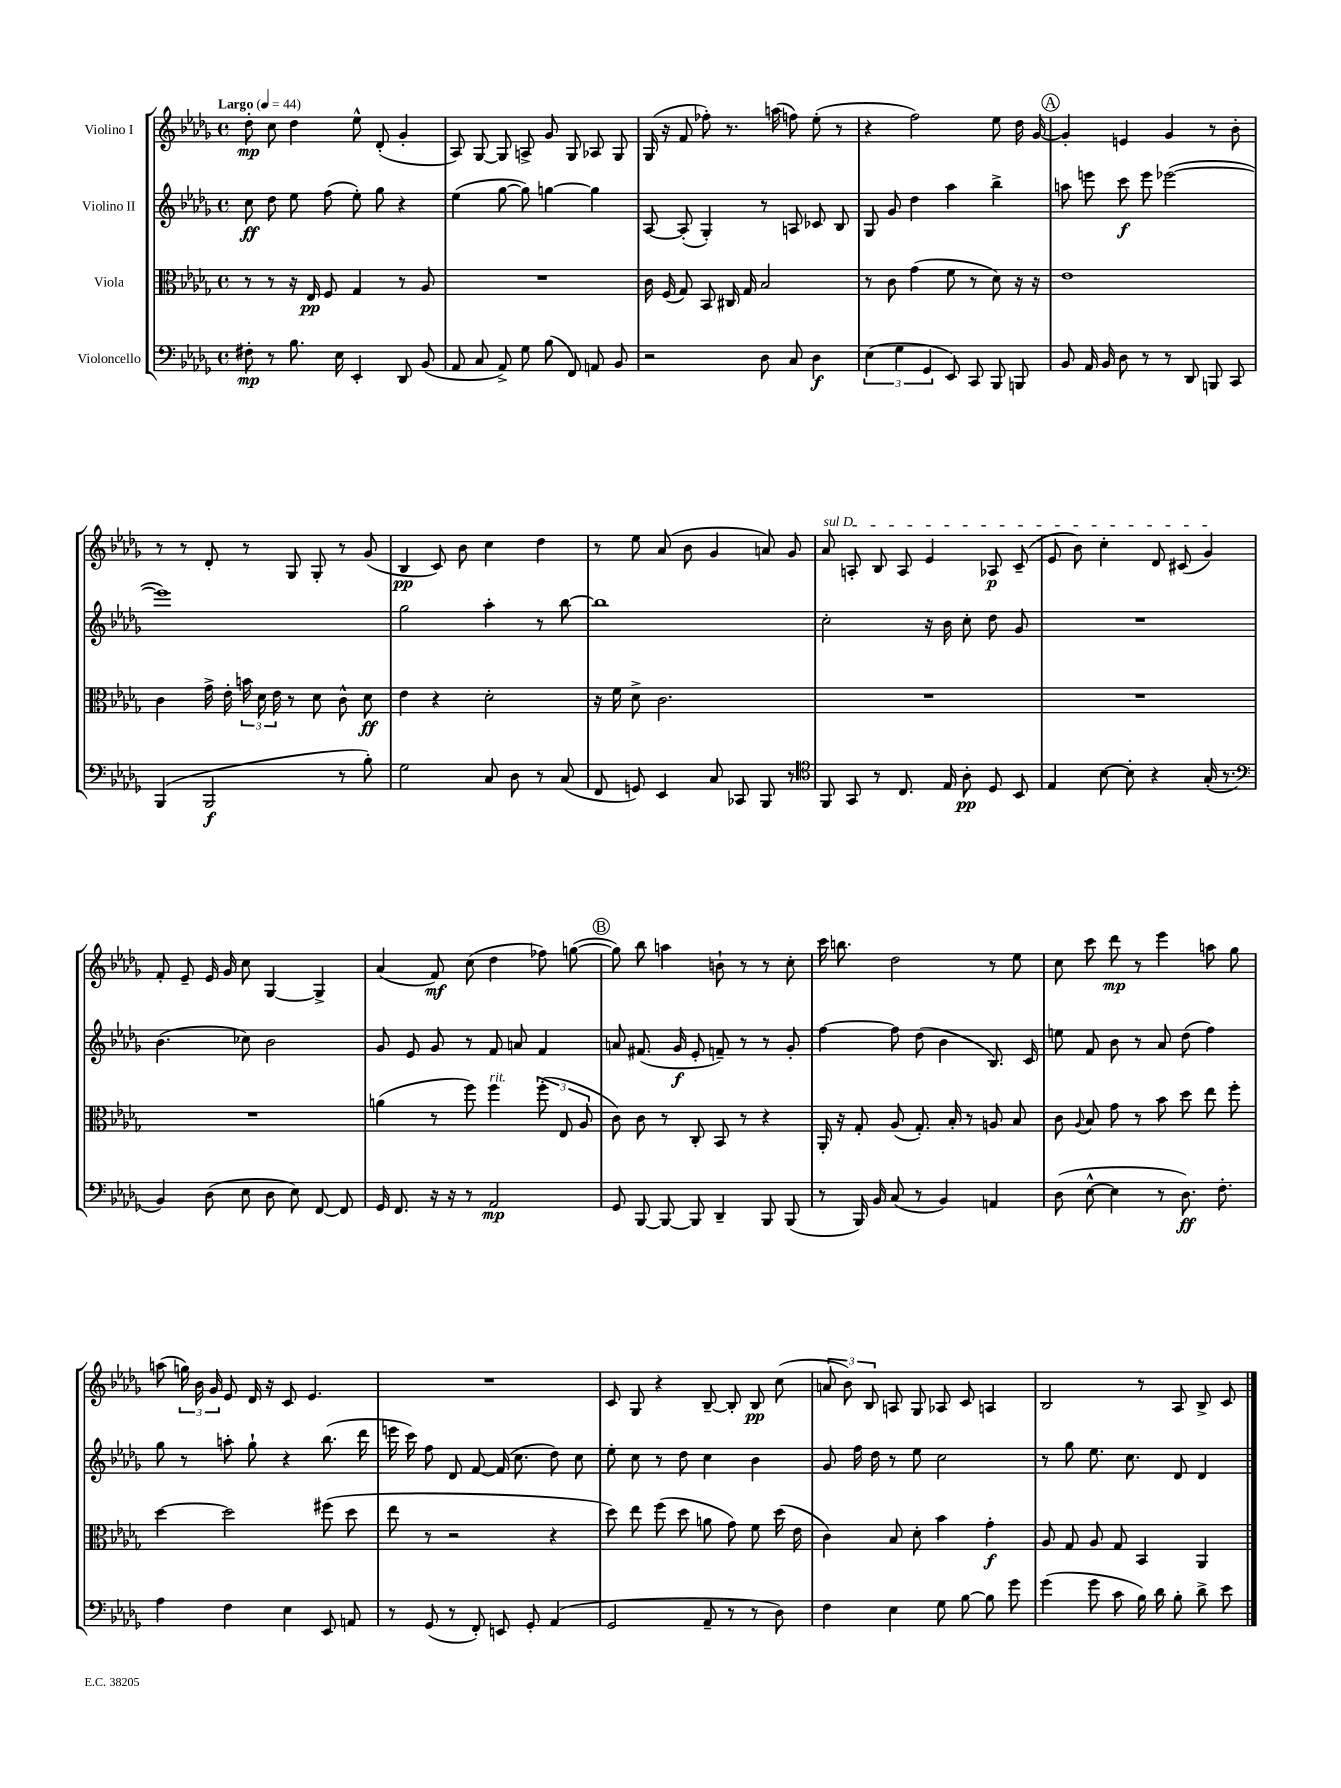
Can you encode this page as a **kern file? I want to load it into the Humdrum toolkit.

**kern	**kern	**kern	**kern
*staff4	*staff3	*staff2	*staff1
*clefF4	*clefC3	*clefG2	*clefG2
*k[b-e-a-d-g-]	*k[b-e-a-d-g-]	*k[b-e-a-d-g-]	*k[b-e-a-d-g-]
*M4/4	*M4/4	*M4/4	*M4/4
*met(c)	*met(c)	*met(c)	*met(c)
*MM44	*MM44	*MM44	*MM44
8F#'\	8r	8cc\	8dd-'\
8r	8r	8dd-\	8cc\
8.B-\	16r	8ee-\	4dd-\
.	16E-/	.	.
.	8F/	(8ff\	.
16E-\	.	.	.
4EE-'/	4G-/	8ee-'\)	8ee-^^\
.	.	8gg-\	(8d-'/
8DD-/	8r	4r	4g-'/
(8BB-/	8A-/	.	.
=	=	=	=
8AA-/	1r	(4ee-\	8A-/)
8C/	.	.	[8G-/
8AA-^/)	.	[8gg-\	8G-/]
8G-\	.	8gg-\])	8A^/
(8B-\	.	[4gg\	8g-/
8FF/)	.	.	8G-/
8AA/	.	4gg\]	8A-/
8BB-/	.	.	8G-/
=	=	=	=
2r	16c\	[8A-/	(16G-/
.	(16F/	.	16r
.	8G-/)	(8A-'/]	8f/
.	8BB-/	4G-'/)	8ff-'\)
.	16C#/	.	8.r
.	16G-/	.	.
8D-\	2B-/	8r	.
.	.	.	(16aa\
8C/	.	8A/	8ff\)
4D-\	.	8c-/	(8ee-'\
.	.	8B-/	8r
=	=	=	=
(6E-\	8r	8G-/	4r
.	8c\	8g-/	.
6G-\	.	.	.
.	(4g-\	4dd-\	2ff\)
6GG-/	.	.	.
8EE-/)	8f\	4aa-\	.
8CC/	8r	.	.
8BBB-/	8d-\)	4bb-^\	8ee-\
8BBB/	16r	.	16dd-\
.	16r	.	[16g-/
=	=	=	=
8BB-/	1e-	8aa\	4g-'/]
16AA-/	.	8eee\	.
16BB-/	.	.	.
8D-\	.	8ccc\	4e/
8r	.	8eee\	.
8r	.	([2eee-\	4g-/
8DD-/	.	.	.
8BBB/	.	.	8r
8CC/	.	.	8b-'\
=	=	=	=
(4BBB-/	4c\	1eee-])	8r
.	.	.	8r
2BBB-/	16g-^\	.	8d-'/
.	16e-'\	.	.
.	24b\	.	8r
.	24d-\	.	.
.	24e-\	.	.
.	8r	.	8G-/
.	8d-\	.	8G-'/
8r	8c^^\	.	8r
8B-'\)	8d-\	.	(8g-/
=	=	=	=
2G-\	4e-\	2gg-\	4B-/
.	4r	.	8c/)
.	.	.	8b-\
8C/	2d-'\	4aa-'\	4cc\
8D-\	.	.	.
8r	.	8r	4dd-\
(8C/	.	[8bb-\	.
=	=	=	=
8FF/	16r	1bb-]	8r
.	16f\	.	.
8GG/)	8d-^\	.	8ee-\
4EE-/	2.c\	.	(8a-/
.	.	.	8b-\
8C/	.	.	4g-/
8CC-/	.	.	.
8BBB-/	.	.	8a/)
8r	.	.	8g-/
=	=	=	=
*clefC4	*	*	*
8FF/	1r	2cc'\	8a-/
8GG-/	.	.	8A'/
8r	.	.	8B-/
8.C/	.	.	8A/
.	.	16r	4e-/
16E-/	.	16b-\	.
8A-'\	.	8cc'\	.
8D-/	.	8dd-\	8A-/
8BB-/	.	8g-/	(8c~/
=	=	=	=
4E-/	1r	1r	8e-/
.	.	.	8b-\)
[8B-\	.	.	4cc'\
8B-'\]	.	.	.
4r	.	.	8d-/
.	.	.	(8c#/
(16G-'/	.	.	4g-/)
8.r	.	.	.
=	=	=	=
*clefF4	*	*	*
4BB-/)	1r	(4.b-\	8f'/
.	.	.	8e-~/
(8D-\	.	.	16e-/
.	.	.	16g-/
8E-\	.	8cc-\)	8cc\
8D-\	.	2b-\	[4G-/
8E-\)	.	.	.
[8FF/	.	.	4G-^/]
8FF/]	.	.	.
=	=	=	=
16GG-/	(4a\	8g-/	(4a-/
8.FF/	.	.	.
.	.	8e-/	.
16r	8r	8g-/	8f/)
16r	.	.	.
8r	8ff\)	8r	(8cc\
2AA-/	4ff\	8f/	4dd-\
.	.	8a/	.
.	(12ff'\	4f/	8ff-\)
.	12E-/	.	.
.	.	.	([8gg\
.	12A-/	.	.
=	=	=	=
8GG-/	8c\)	8a/	8gg\])
[8BBB-/	8c\	(8.f#/	8bb-\
8BBB-/_	8r	.	4aa\
.	.	16g-/	.
8BBB-/]	8C'/	8e-'/	.
4DD-~/	8BB-/	8f~/)	8b`\
.	8r	8r	8r
8BBB-/	4r	8r	8r
(8BBB-/	.	8g-'/	8cc'\
=	=	=	=
8r	16AA-'/	[4ff\	16ccc\
.	16r	.	8.bb\
16BBB-/)	8G-'/	.	.
16BB-/	.	.	.
(8C/	(8A-/	8ff\]	2dd-\
8r	8.G-'/)	(8dd-\	.
4BB-/)	.	4b-\	.
.	16B-'/	.	.
.	8r	.	.
4AA/	8A/	8.B-/)	8r
.	8B-/	.	8ee-\
.	.	16c/	.
=	=	=	=
(8D-\	8c\	8ee\	8cc\
.	8qqA-/	.	.
[8E-^^\	8B-/	8f/	8ccc\
4E-\]	8g-\	8b-\	8ddd-\
.	8r	8r	8r
8r	8b-\	8a-/	4eee-\
8.D-\)	8dd-\	(8dd-\	.
.	8ee-\	4ff\)	8aa\
8.F'\	.	.	.
.	8ff'\	.	8gg-\
=	=	=	=
4A-\	[4dd-\	8gg-\	(8aa\
.	.	8r	24gg\)
.	.	.	24b-\
.	.	.	24g-/
4F\	2dd-\]	8aa'\	8e-/
.	.	8gg-`\	16d-/
.	.	.	16r
4E-\	.	4r	8c/
.	.	.	4.e-/
8EE-/	(8ff#\	(8.bb-\	.
8AA/	8dd-\	.	.
.	.	16ddd-\	.
=	=	=	=
8r	8ee-\	16eee\	1r
.	.	16ccc\)	.
(8GG-/	8r	8ff\	.
8r	2r	8d-/	.
8FF'/)	.	[8f/	.
8EE/	.	(16f/]	.
.	.	8.cc\	.
8GG-'/	.	.	.
(4AA-/	4r	8dd-\)	.
.	.	8cc\	.
=	=	=	=
2GG-/	8dd-\)	8ee-'\	8c/
.	8ee-\	8cc\	8G-/
.	(8ff\	8r	4r
.	8dd-\	8dd-\	.
8AA-~/	8a\	4cc\	[8B-~/
8r	8g-\)	.	8B-'/]
8r	8f\	4b-\	8B-/
8D-\)	(16dd-\	.	(8cc\
.	16e-\	.	.
=	=	=	=
4F\	4c\)	8g-/	12a/
.	.	.	12b-\)
.	.	16ff\	.
.	.	.	12B-/
.	.	16dd-\	.
4E-\	8B-/	8r	8A/
.	8d-'\	8ee-\	8G-/
8G-\	4b-\	2cc\	8A-/
[8B-\	.	.	8c/
8B-\]	4g-'\	.	4A/
8g-\	.	.	.
=	=	=	=
(4g-\	8A-/	8r	2B-/
.	8G-/	8gg-\	.
8g-\	8A-/	8.ee-\	.
8c\	8G-/	.	.
.	.	8.cc\	.
16B-\)	4BB-/	.	8r
16d-\	.	.	.
8B-'\	.	8d-/	8A-/
8d-^\	4AA-/	4d-/	8B-^/
8e-\	.	.	8c/
==	==	==	==
*-	*-	*-	*-
